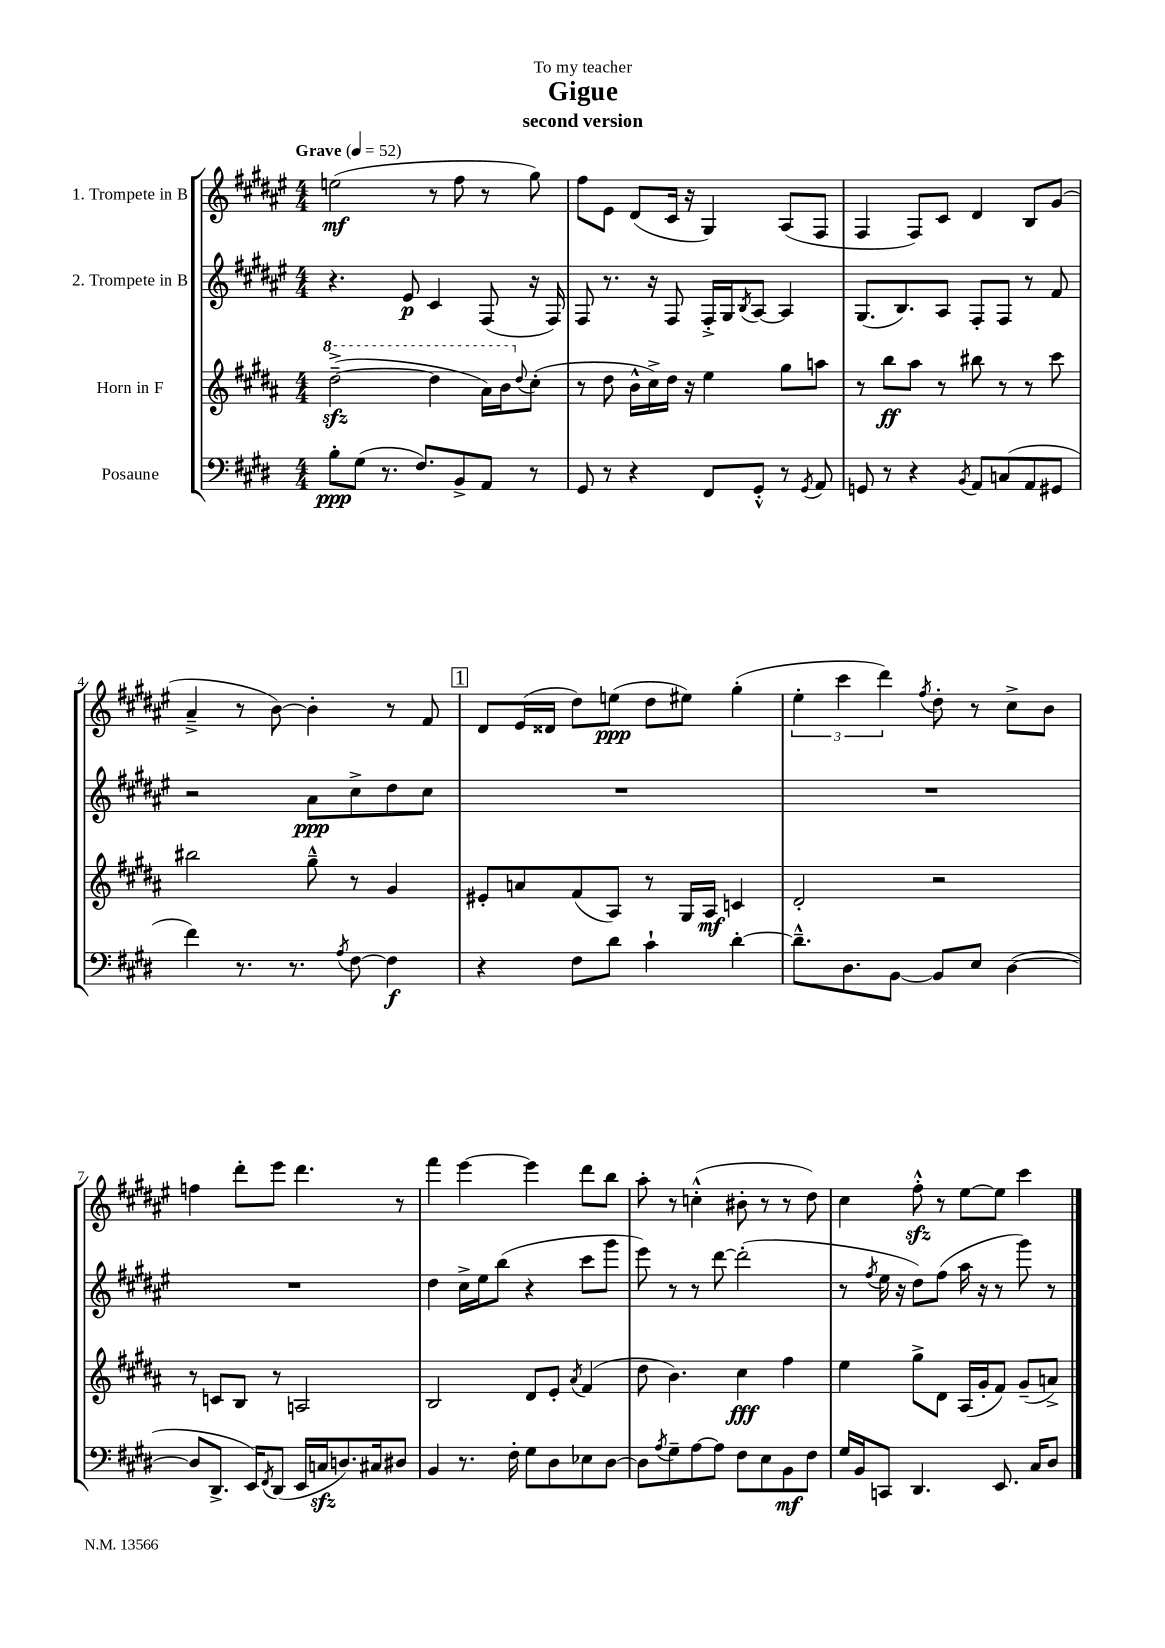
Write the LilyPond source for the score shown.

\header { title = "Gigue" subtitle = "second version" dedication = "To my teacher" }
<<
\new StaffGroup <<
\new Staff = "s0" \with { instrumentName = "1. Trompete in B" } {
    \clef treble \key fis \major \numericTimeSignature \time 4/4 \tempo "Grave" 4 = 52
    e''2\mf( r8 fis''8 r8 gis''8) |
    fis''8 eis'8 dis'8( cis'16 r16 gis4) ais8( fis8 |
    fis4 fis8) cis'8 dis'4 b8 gis'8( |
    ais'4---> r8 b'8~) b'4-. r8 fis'8 |
    \mark \markup { \box "1" } dis'8 eis'16( disis'16 dis''8) e''8\ppp( dis''8 eis''8) gis''4-.( |
    \tuplet 3/2 { eis''4-. cis'''4 dis'''4) } \acciaccatura { fis''8 } dis''8-. r8 cis''8-> b'8 |
    f''4 dis'''8-. eis'''8 dis'''4. r8 |
    fis'''4 eis'''4~ eis'''4 dis'''8 b''8 |
    ais''8-. r8 c''4-.-^( bis'8-. r8 r8 dis''8) |
    cis''4 fis''8-.-^\sfz r8 eis''8~ eis''8 cis'''4 \bar "|." |
}
\new Staff = "s1" \with { instrumentName = "2. Trompete in B" } {
    \clef treble \key fis \major \numericTimeSignature \time 4/4
    r4. eis'8\p cis'4 fis8( r16 fis16) |
    fis8 r8. r16 fis8 fis16-.-> gis16 \acciaccatura { b8 } ais8~ ais4 |
    gis8.( b8.) ais8 fis8-. fis8 r8 fis'8 |
    r2 ais'8\ppp cis''8-> dis''8 cis''8 |
    \mark \markup { \box "1" } R1 |
    R1 |
    R1 |
    dis''4 cis''16-> eis''16 b''8( r4 cis'''8 gis'''8 |
    eis'''8) r8 r8 dis'''8~ dis'''2-.( |
    r8 \acciaccatura { fis''8 } eis''16 r16 dis''8) fis''8( ais''16 r16 r8 gis'''8) r8 \bar "|." |
}
\new Staff = "s2" \with { instrumentName = "Horn in F" } {
    \clef treble \key b \major \numericTimeSignature \time 4/4
    \ottava #1 dis'''2~--->\sfz( dis'''4 ais''16) b''16 \ottava #0 \appoggiatura { dis''8 } cis''8-.( |
    r8 dis''8 b'16-^ cis''16->) dis''16 r16 e''4 gis''8 a''8 |
    r8 b''8\ff ais''8 r8 bis''8 r8 r8 cis'''8 |
    bis''2 gis''8---^ r8 gis'4 |
    \mark \markup { \box "1" } eis'8-. a'8 fis'8( ais8) r8 gis16 ais16\mf c'4 |
    dis'2-. r2 |
    r8 c'8 b8 r8 a2 |
    b2 dis'8 e'8-. \acciaccatura { ais'8 } fis'4( |
    dis''8 b'4.) cis''4\fff fis''4 |
    e''4 gis''8-> dis'8 ais16( gis'16-. fis'8) gis'8--( a'8->) \bar "|." |
}
\new Staff = "s3" \with { instrumentName = "Posaune" } {
    \clef bass \key e \major \numericTimeSignature \time 4/4
    b8-.\ppp gis8( r8. fis8.) b,8-> a,8 r8 |
    gis,8 r8 r4 fis,8 gis,8-.-^ r8 \acciaccatura { gis,8 } a,8 |
    g,8 r8 r4 \acciaccatura { b,8 } a,8 c8( a,8 gis,8 |
    fis'4) r8. r8. \acciaccatura { a8 } fis8~ fis4\f |
    \mark \markup { \box "1" } r4 fis8 dis'8 cis'4-! dis'4~-. |
    dis'8.---^ dis8. b,8~ b,8 e8 dis4~( |
    dis8 dis,8.-> e,16) \acciaccatura { fis,8 } dis,8( e,16 c16\sfz d8.) cis16 dis8 |
    b,4 r8. fis16-. gis8 dis8 ees8 dis8~ |
    dis8 \acciaccatura { a8 } gis8-- a8~ a8 fis8 e8 b,8\mf fis8 |
    gis16 b,16 c,8 dis,4. e,8. cis16 dis8 \bar "|." |
}
>>
>>
